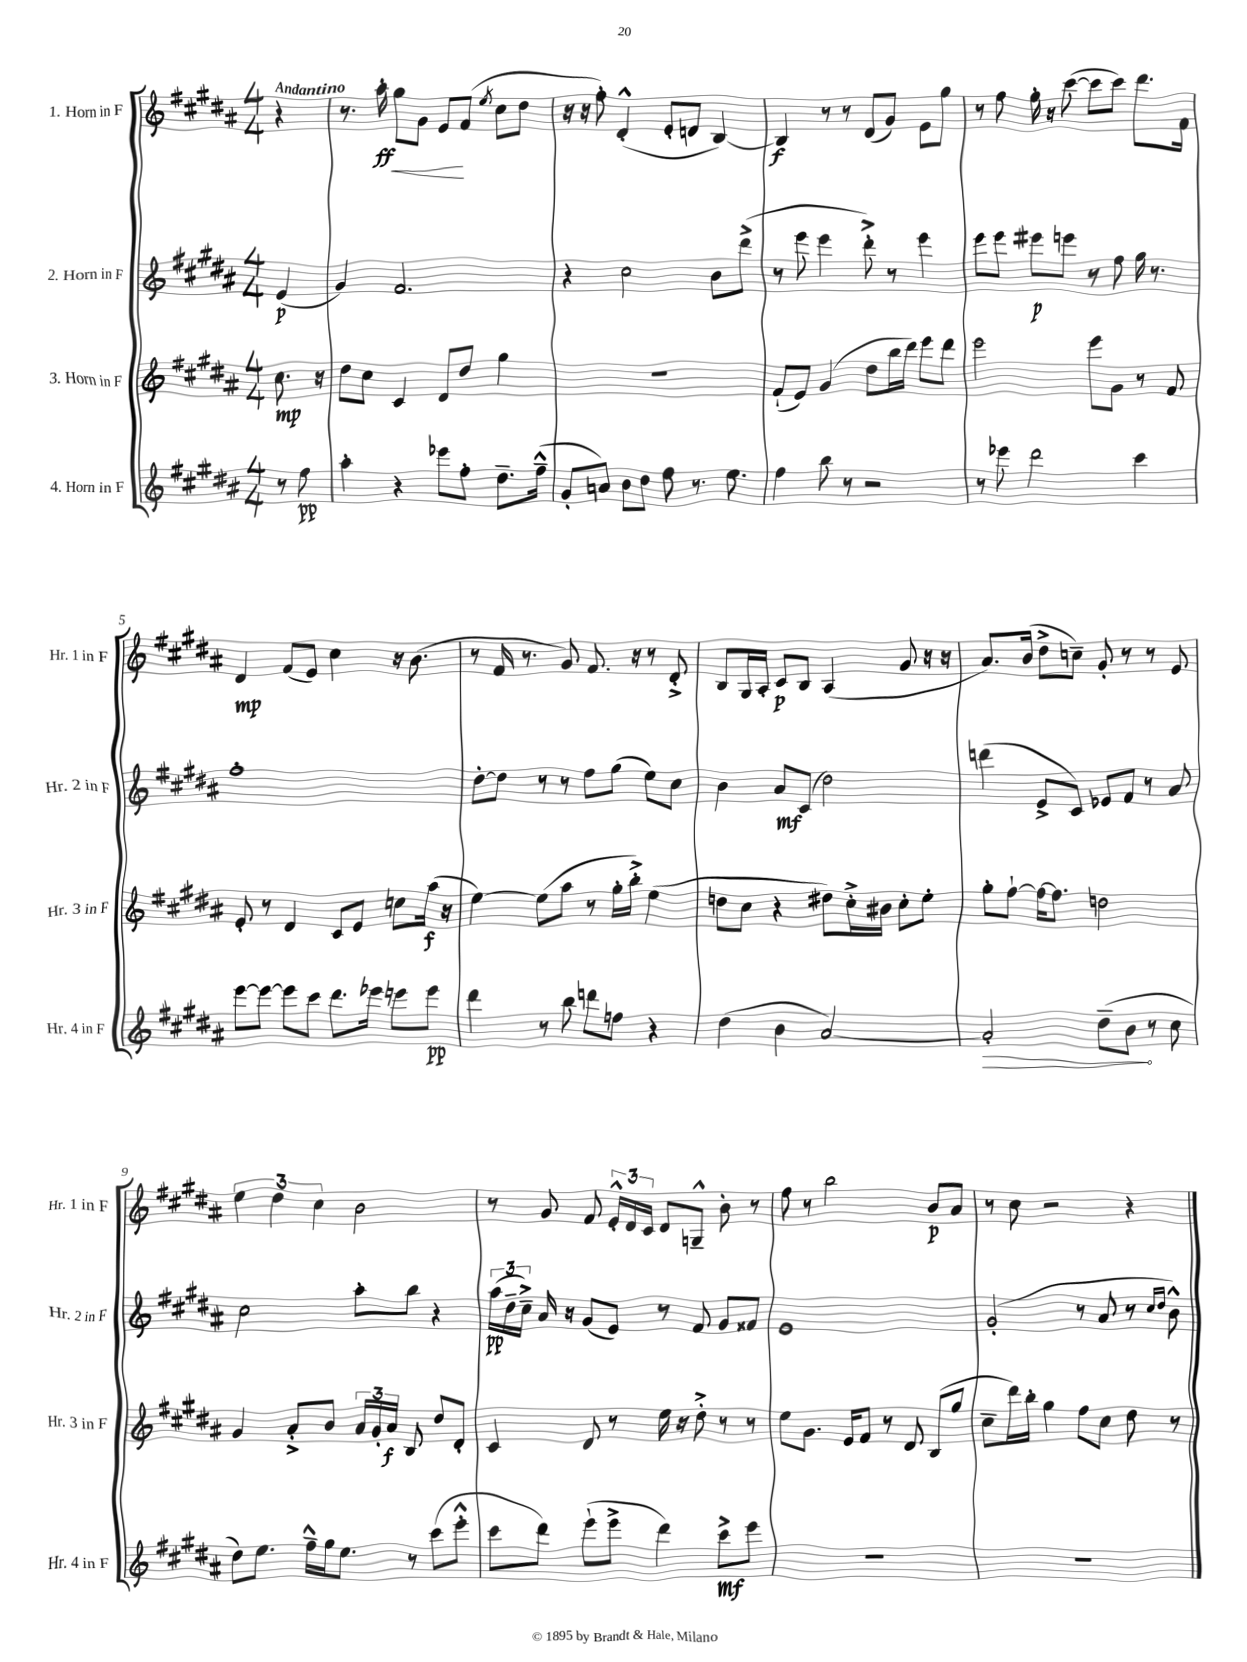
<<
\new StaffGroup <<
\new Staff = "s0" \with { instrumentName = "1. Horn in F" shortInstrumentName = "Hr. 1 in F" } {
    \clef treble \key b \major \numericTimeSignature \time 4/4 \partial 4 \tempo "Andantino"
    \autoBeamOff r4 |
    r8. ais''16-.\ff gis''8[\< gis'8] e'8[\! fis'8]( \acciaccatura { e''8 } cis''8[ dis''8] |
    r16 r16 fis''8-.) dis'4-.-^( e'8[-. d'8] b4~) |
    b4\f r8 r8 dis'8[( gis'8]) e'8[ gis''8] |
    r8 fis''8 gis''16-. r16 cis'''8~( cis'''8[ cis'''8]) dis'''8.[ fis'16] |
    dis'4\mp fis'8[( e'8]) cis''4 r16 b'8.( |
    r8 fis'16 r8. gis'8) fis'8. r16 r8 dis'8-.-> |
    b8[ gis16 ais16]-. cis'8[\p b8] ais4( gis'8 r16 r16 |
    ais'8.[) b'16]( dis''8[-> c''8]--) gis'8-. r8 r8 e'8 |
    \tuplet 3/2 { e''4 dis''4 cis''4 } b'2 |
    r8 gis'8 fis'8 \tuplet 3/2 { e'16[-.-^ dis'16 cis'16] } dis'8[ g8]---^ b'8-. r8 |
    fis''8 r8 b''2 b'8[\p ais'8] |
    r8 cis''8 r2 r4 \bar "|." |
}
\new Staff = "s1" \with { instrumentName = "2. Horn in F" shortInstrumentName = "Hr. 2 in F" } {
    \clef treble \key b \major \numericTimeSignature \time 4/4 \partial 4
    \autoBeamOff e'4\p( |
    gis'4) fis'2. |
    r4 cis''2 b'8[ dis'''8]->( |
    r8 e'''8 e'''4 dis'''8-.->) r8 e'''4 |
    e'''8[ e'''8] eis'''8[\p e'''8] r8 fis''8 gis''16 r8. |
    fis''1-. |
    dis''8[~-. dis''8] r8 r8 fis''8[ gis''8]( e''8[) cis''8] |
    b'4 ais'8[\mf cis'8]( dis''2) |
    d'''4( e'8[-> cis'8]) ees'8[ fis'8] r8 ais'8 |
    cis''2 ais''8[-. b''8] r4 |
    \tuplet 3/2 { ais''16[\pp( dis''16-- cis''16]--->) } ais'16 r16 gis'8[( e'8]) r8 fis'8 gis'8[ fisis'8] |
    e'1 |
    gis'2-.( r8 ais'8 r8 \grace { cis''16[ dis''16] } b'8-^) \bar "|." |
}
\new Staff = "s2" \with { instrumentName = "3. Horn in F" shortInstrumentName = "Hr. 3 in F" } {
    \clef treble \key b \major \numericTimeSignature \time 4/4 \partial 4
    \autoBeamOff cis''8.\mp r16 |
    dis''8[ cis''8] cis'4 dis'8[ dis''8] gis''4 |
    R1 |
    fis'8[-!( e'8]) gis'4( dis''8[ b''16 dis'''16]) e'''8[ dis'''8] |
    e'''2 e'''8[ gis'8] r8 fis'8 |
    e'8-. r8 dis'4 cis'8[ e'8] c''8[ ais''16]\f( r16 |
    e''4~) e''8[( ais''8] r8 gis''16[-. b''16]-.->) e''4( |
    d''8[ cis''8] r4 dis''8[) cis''16-.-> bis'16] cis''8[-. e''8]-. |
    gis''8[-. fis''8]~-! fis''16[~ fis''8.] d''2 |
    gis'4 ais'8[-.-> b'8] \tuplet 3/2 { ais'16[ gis'16-. ais'16]\f } b8 dis''8[ dis'8]-. |
    cis'4 dis'8 r8 e''16 r16 dis''8-.-> r8 r8 |
    e''8[ gis'8.] e'16[ fis'8] r8 dis'8 b8[( gis''8] |
    cis''8[-- dis'''16) b''16]-. gis''4 fis''8[ cis''8] dis''8 r8 \bar "|." |
}
\new Staff = "s3" \with { instrumentName = "4. Horn in F" shortInstrumentName = "Hr. 4 in F" } {
    \clef treble \key b \major \numericTimeSignature \time 4/4 \partial 4
    \autoBeamOff r8 fis''8\pp |
    ais''4-. r4 ees'''8[ fis''8]-. dis''8.[-- fis''16]---^( |
    gis'8[-. a'8]) b'8[ dis''8] fis''8 r8. e''8. |
    fis''4 b''8 r8 r2 |
    r8 ees'''8 dis'''2 cis'''4 |
    e'''8[~ e'''8]~ e'''8[ cis'''8] dis'''8.[ ees'''16] e'''8[ e'''8]\pp |
    dis'''4 r8 b''8 d'''8[ f''8] r4 |
    dis''4( b'4 ais'2~) |
    \once \override Hairpin.circled-tip = ##t ais'2-.\> dis''8[--( b'8]\! r8 cis''8 |
    dis''8[) e''8.] fis''16[---^ gis''16 e''8.] r8 cis'''8[( e'''8]-.-^ |
    cis'''8[ dis'''8]) e'''8[-!( e'''8]-> dis'''4) cis'''8[->\mf e'''8] |
    R1 |
    R1 \bar "|." |
}
>>
>>
